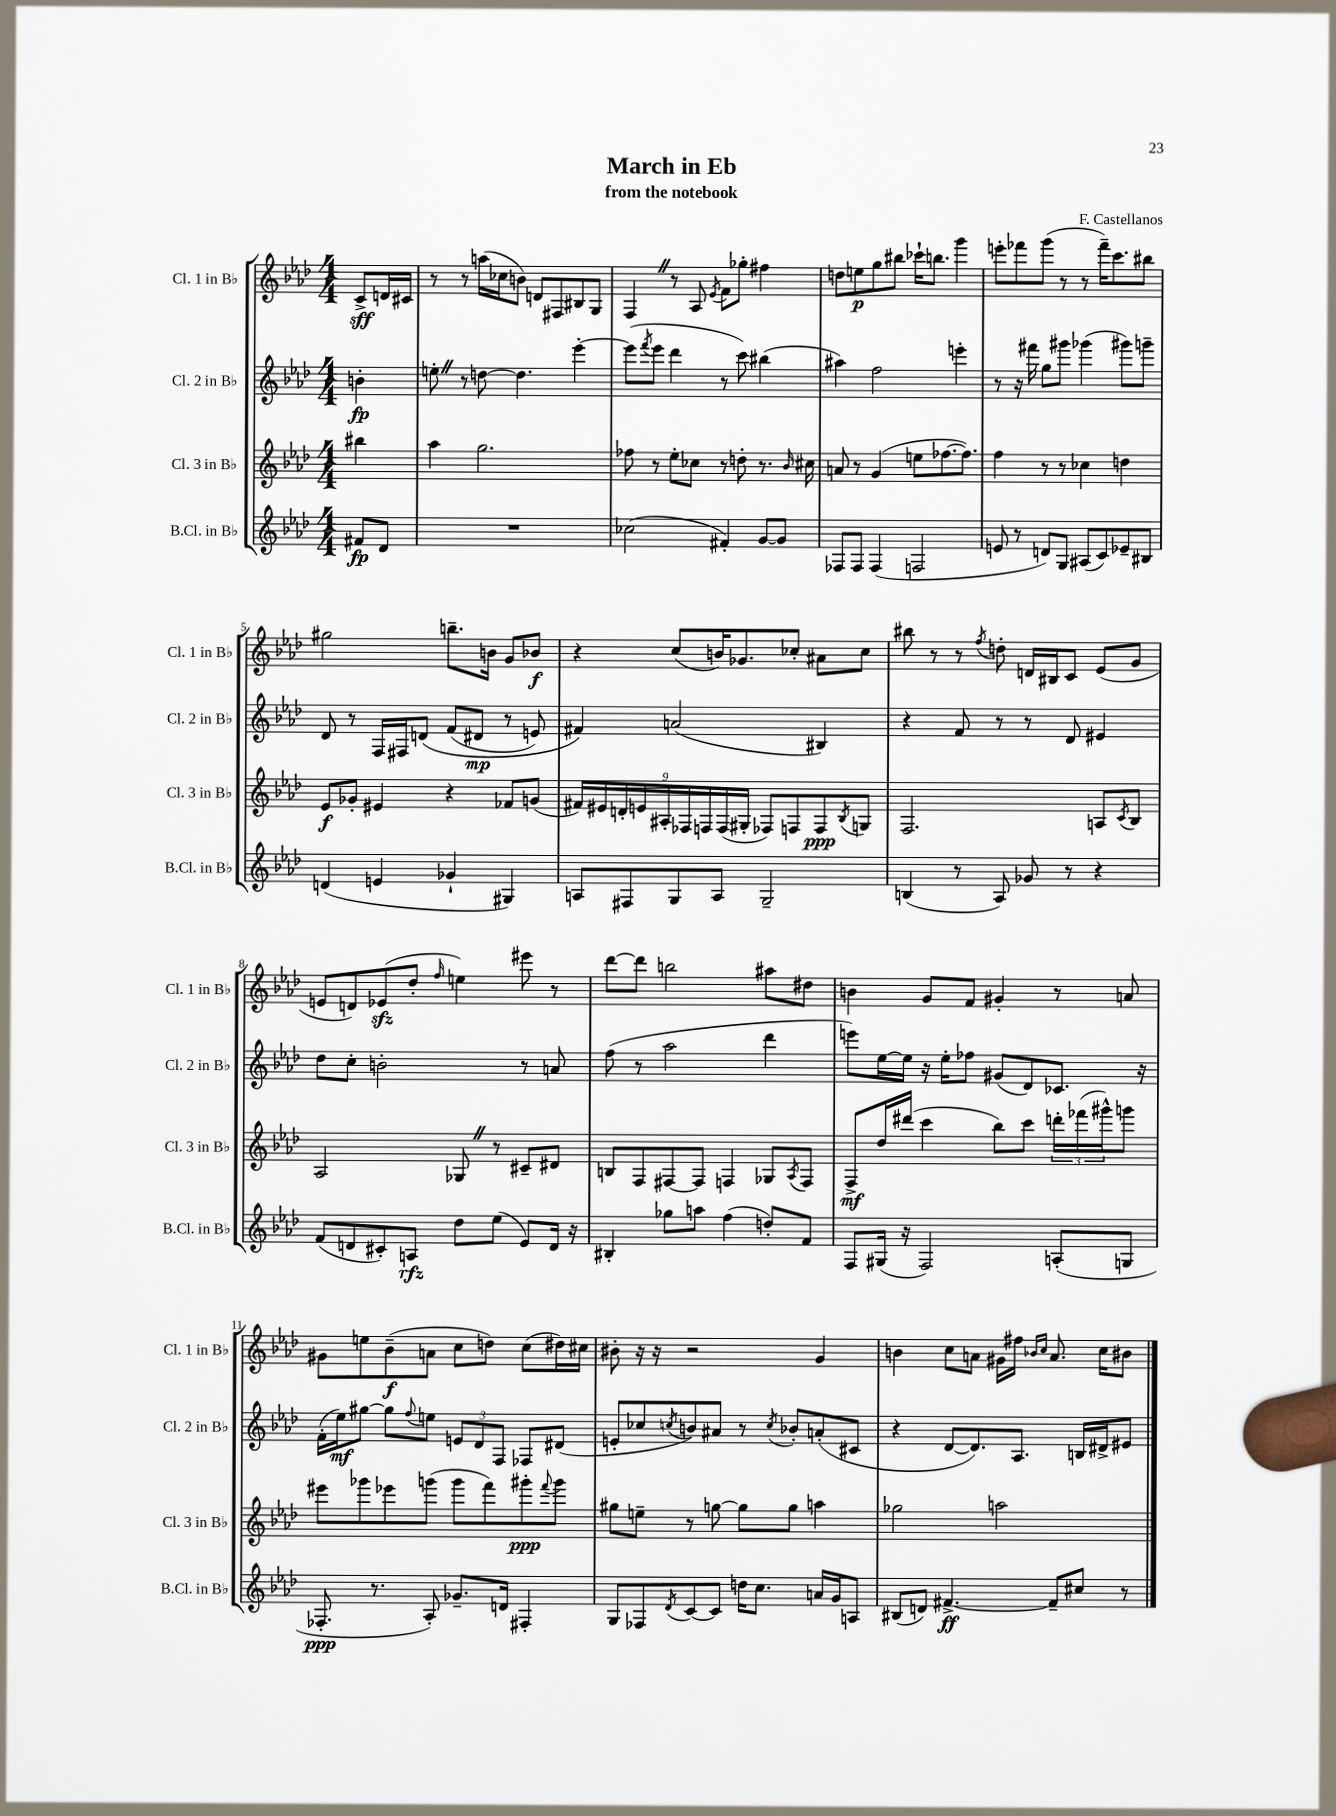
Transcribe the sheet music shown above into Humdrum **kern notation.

**kern	**kern	**kern	**kern
*staff4	*staff3	*staff2	*staff1
*clefG2	*clefG2	*clefG2	*clefG2
*k[b-e-a-d-]	*k[b-e-a-d-]	*k[b-e-a-d-]	*k[b-e-a-d-]
*M4/4	*M4/4	*M4/4	*M4/4
8f#	4bb#	4b'	8c^
8d-	.	.	16d
.	.	.	16c#
=	=	=	=
1r	4aa-	8ee'	8r
.	.	8r	8r
.	2.gg	[8dd	(16aa
.	.	.	16cc-
.	.	4.dd]	8b)
.	.	.	8d
.	.	.	8F#
.	.	[4eee-'	8B#
.	.	.	8G
=	=	=	=
(2cc-	8ff-	(8eee-]	4F
.	.	8qfff	.
.	8r	8eee-	.
.	8ee-'	4ddd-	8r
.	8cc-	.	8A-
.	.	.	8qe-
4f#')	8r	8r	8f
.	8dd'	8ccc)	8gg-'
[8g	8.r	(4bb#	4ff#
8g]	.	.	.
.	16qqb-	.	.
.	16cc#	.	.
=	=	=	=
8F-	8a	4aa#)	8dd
8F-	8r	.	8ee
(4F-	(4g	2ff	8gg
.	.	.	8bb#
2F	8ee	.	16ccc-`
.	.	.	8.bb
.	[8.ff-	.	.
.	.	4eee'	4ggg
.	8.ff-])	.	.
=	=	=	=
8e	4ff	8r	8eee'
8r	.	16r	8fff-
.	.	16fff#	.
8d)	8r	8gg	(8ggg
8G	8r	8ggg#	8r
(8A#	4cc-	(4ggg-	8r
8c)	.	.	16fff-~)
.	.	.	8.ccc
8e-~	4dd	8ggg#)	.
8B#	.	8ggg~	8bb#
=	=	=	=
(4d	8e-	8d-	2gg#
.	8g-'	8r	.
4e	4e#	16F	.
.	.	16F#	.
.	.	&(8d	.
4g-`	4r	(8f	8.bb~
.	.	8d#	.
.	.	.	16b
4G#)	8f-	8r	8g
.	(8g	8e)	8b-
=	=	=	=
8A	18f#)	4f#&)	4r
.	18e#	.	.
.	18d'	.	.
8F#	.	.	.
.	18e	.	.
.	18A#'	.	.
8G	.	(2a	(8cc
.	18F-	.	.
.	18F	.	.
8A	.	.	16b)
.	(18F	.	.
.	.	.	8.g-
.	18G#'	.	.
2G~	8F-)	.	.
.	8F	.	8cc-'
.	8F	4B#)	8a#
.	8qB-	.	.
.	8G	.	8cc-
=	=	=	=
(4B	2.F	4r	8bb#
.	.	.	8r
8r	.	8f	8r
.	.	.	8qff
8A-)	.	8r	8dd'
8g-	.	8r	16d
.	.	.	16B#
8r	.	8d-	8c
4r	8A	4e#	(8e-
.	8qc	.	.
.	8B-	.	8g
=	=	=	=
(8f	2A-	8dd-	8e
8d	.	8cc'	8d)
8c#')	.	2b'	(8e-
8A	.	.	8dd-'
.	.	.	16qqff
8dd-	8G-	.	4ee)
(8ee-	8r	.	.
8e-)	8c#~	8r	8eee#
16d	8d#	8a	8r
16r	.	.	.
=	=	=	=
4B#'	8B	(8ff	[8ddd-
.	8F	8r	8ddd-]
8gg-	[8F#	2aa-	2bb
8aa	8F#]	.	.
(4ff	4F	.	.
8dd')	8G-	4ddd-	8aa#
.	8qA-	.	.
8f	8F	.	8dd#
=	=	=	=
8F	8F^	8eee)	4b
(16G#	16dd-	[16ee-	.
16r	(16ddd#	16ee-]	.
2F)	4ccc	16r	8g
.	.	16ee-'	.
.	.	8ff-	8f
.	8bb-)	(8g#	4g#'
.	8ccc	8d-)	.
(8A'	24ddd'	8.c-	8r
.	(24fff-	.	.
.	24ggg#^^)	.	.
8G	8ggg	.	8a
.	.	16r	.
=	=	=	=
8.F-'	8eee#	(16f'	8g#
.	.	16ee-)	.
.	8ggg-	[8gg#	8ee
8.r	.	.	.
.	8eee-	8gg#]	(8b-~
.	.	8qqff	.
8A-')	(8ggg	8ee	8a
8.g-~	8ggg	12e	8cc
.	.	12d-	.
.	8fff)	.	8dd)
.	.	12F	.
16d	.	.	.
4F#'	8ggg#'	8F-	(8cc
.	8qqfff	.	.
.	8ggg#	(8d#	16dd#)
.	.	.	16cc#
=	=	=	=
8G	8gg#	8e'	8b#'
8F-	8ee~	8cc-	16r
.	.	.	16r
8qd-	.	8qcc	.
[8c	8r	8b)	2r
8c]	[8gg	8a#	.
16dd	8gg]	8r	.
8.cc	.	.	.
.	.	8qcc	.
.	8gg	8b-'	.
16a	4aa	(8a'	4g
16g	.	.	.
8A	.	8c#	.
=	=	=	=
(8B#	2gg-	4r	4b
8d)	.	.	.
[4.f#^	.	[8d-	8cc
.	.	8.d-])	8a
.	2aa	.	16g#
.	.	8.A-	16ff#
.	.	.	16qqb-
.	.	.	16qqcc
8f#~]	.	.	8.a
8cc#	.	16B	.
.	.	16d#^	16cc
8r	.	8e#	8b#
==	==	==	==
*-	*-	*-	*-
